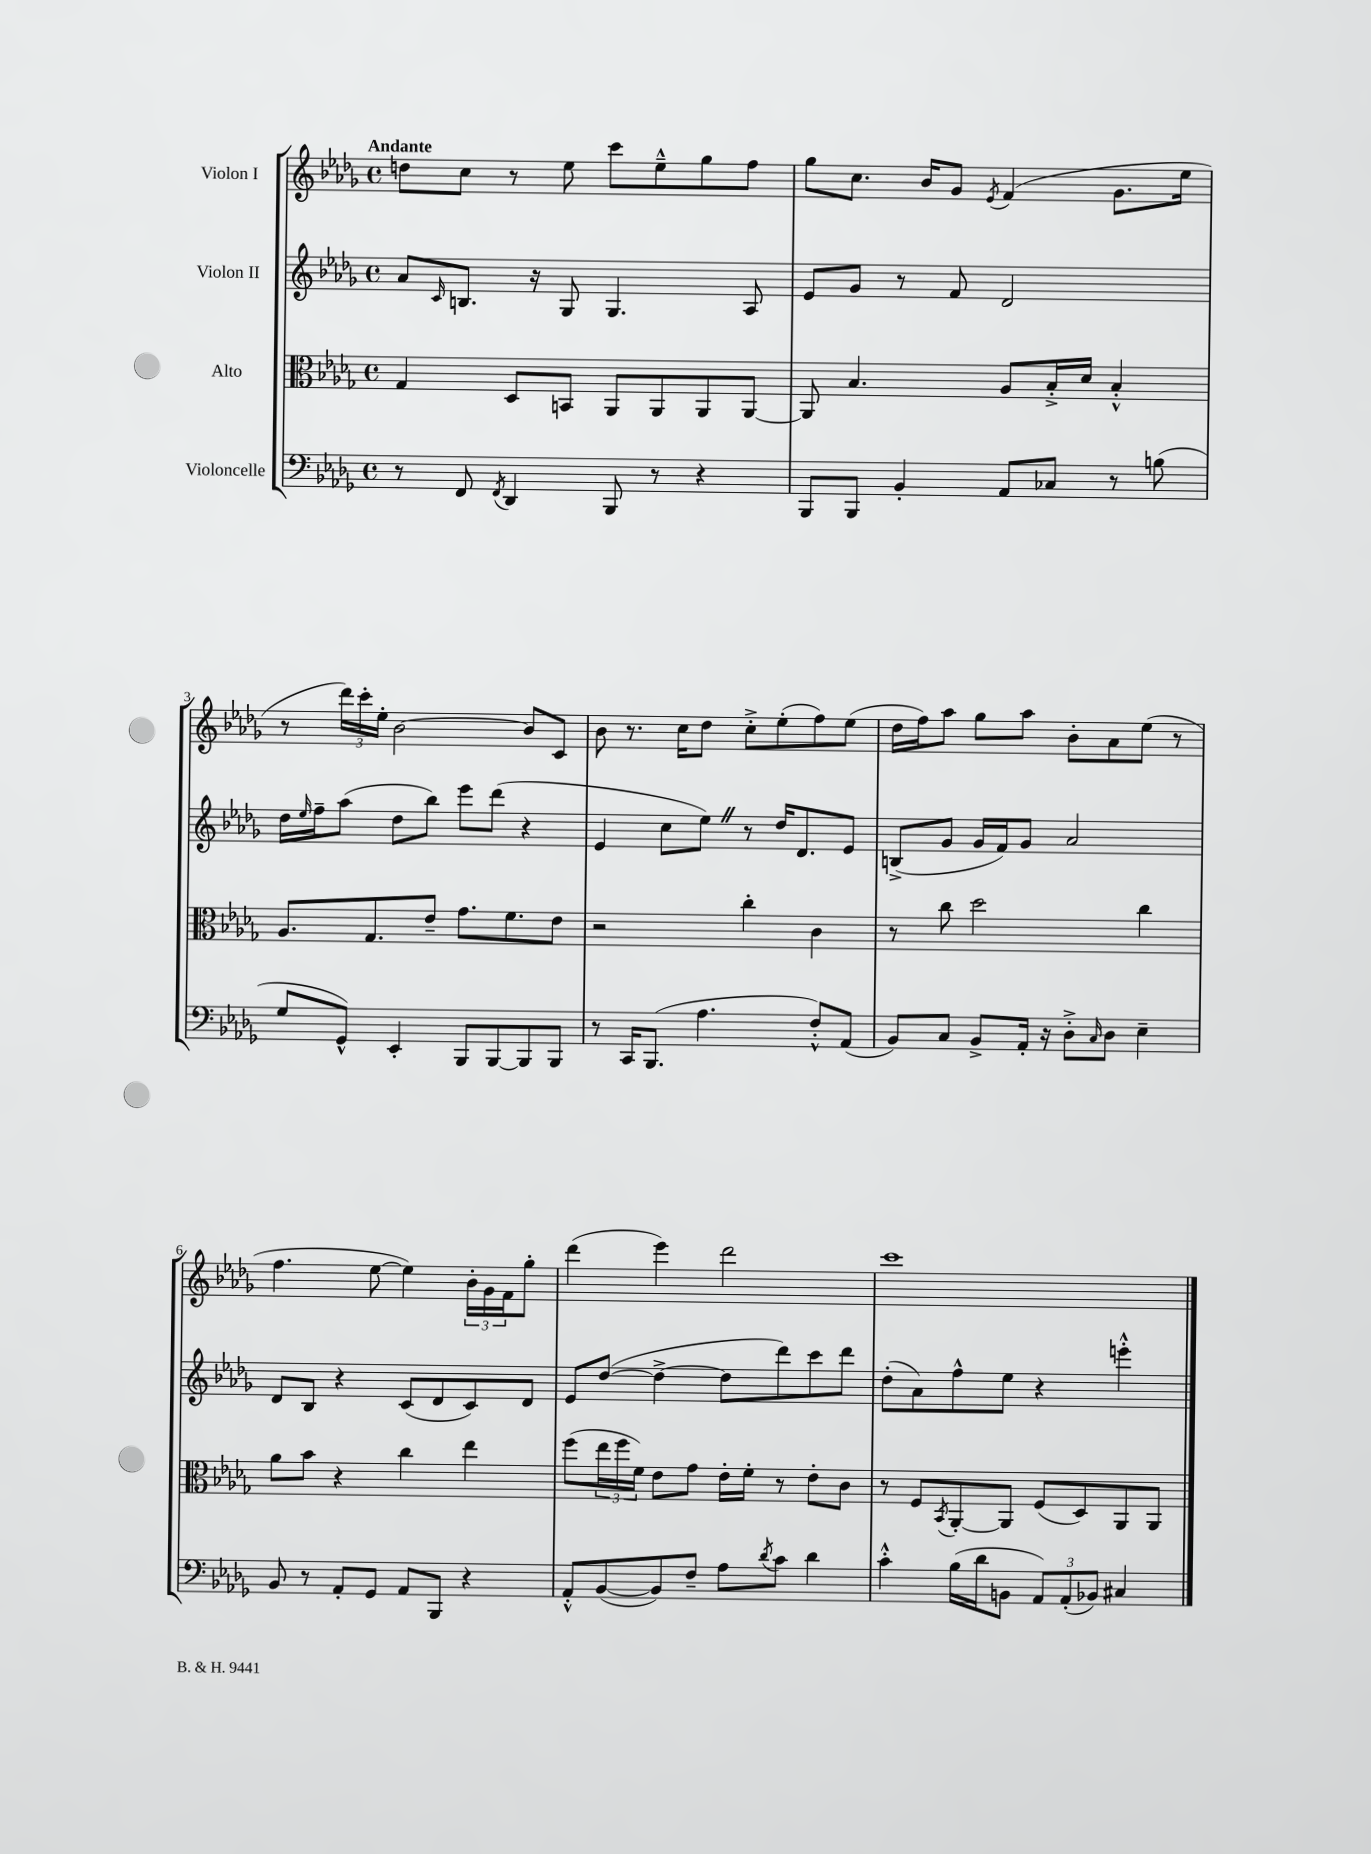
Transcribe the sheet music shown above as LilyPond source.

<<
\new StaffGroup <<
\new Staff = "s0" \with { instrumentName = "Violon I" } {
    \clef treble \key des \major \defaultTimeSignature \time 4/4 \tempo "Andante"
    d''8 c''8 r8 ees''8 c'''8 ees''8---^ ges''8 f''8 |
    ges''8 c''8. bes'16 ges'8 \acciaccatura { ees'8 } f'4( ges'8. ees''16 |
    r8 \tuplet 3/2 { des'''16) c'''16-. ees''16-. } bes'2~ bes'8 c'8 |
    bes'8 r8. c''16 des''8 c''8-.-> ees''8-.( f''8) ees''8( |
    des''16 f''16) aes''8 ges''8 aes''8 bes'8-. aes'8 ees''8( r8 |
    f''4. ees''8~ ees''4) \tuplet 3/2 { bes'16-. ges'16 f'16 } ges''8-. |
    des'''4( ees'''4) des'''2 |
    c'''1 \bar "|." |
}
\new Staff = "s1" \with { instrumentName = "Violon II" } {
    \clef treble \key des \major \defaultTimeSignature \time 4/4
    aes'8 \grace { c'16 } b8. r16 ges8 ges4. aes8 |
    ees'8 ges'8 r8 f'8 des'2 |
    des''16 \grace { ees''16 } f''16-- aes''8( des''8 bes''8) ees'''8 des'''8( r4 |
    ees'4 c''8 ees''8) \once \override BreathingSign.text = \markup { \musicglyph "scripts.caesura.straight" } \breathe r8 des''16 des'8. ees'8 |
    b8->( ges'8 ges'16 f'16) ges'8 aes'2 |
    des'8 bes8 r4 c'8( des'8 c'8) des'8 |
    ees'8 des''8~( des''4~-> des''8 des'''8) c'''8 des'''8 |
    des''8-.( aes'8) f''8-^ ees''8 r4 e'''4-.-^ \bar "|." |
}
\new Staff = "s2" \with { instrumentName = "Alto" } {
    \clef alto \key des \major \defaultTimeSignature \time 4/4
    ges4 des8 b,8 aes,8 aes,8 aes,8 aes,8~ |
    aes,8 bes4. aes8 bes16-.-> des'16 bes4-.-^ |
    aes8. ges8. ees'8-- ges'8. f'8. ees'8 |
    r2 c''4-. c'4 |
    r8 c''8 des''2 c''4 |
    aes'8 bes'8 r4 c''4 ees''4 |
    f''8( \tuplet 3/2 { ees''16 f''16 f'16) } ees'8 ges'8 ees'16-. f'16-. r8 ees'8-. c'8 |
    r8 f8 \acciaccatura { bes,8 } aes,8~-. aes,8 f8( des8) aes,8 aes,8 \bar "|." |
}
\new Staff = "s3" \with { instrumentName = "Violoncelle" } {
    \clef bass \key des \major \defaultTimeSignature \time 4/4
    r8 f,8 \acciaccatura { f,8 } des,4 bes,,8 r8 r4 |
    bes,,8 bes,,8 bes,4-. aes,8 ces8 r8 b8( |
    ges8 ges,8-^) ees,4-. bes,,8 bes,,8~ bes,,8 bes,,8 |
    r8 c,16 bes,,8.( aes4. f8-.-^) aes,8( |
    bes,8) c8 bes,8-> aes,16-. r16 des8-.-> \grace { c16 } des8 ees4-- |
    bes,8 r8 aes,8-. ges,8 aes,8 bes,,8 r4 |
    aes,8-.-^ bes,8~( bes,8) f8-- aes8 \acciaccatura { des'8 } c'8 des'4 |
    c'4-.-^ bes16( des'16 b,8 \tuplet 3/2 { aes,8) aes,8-.( bes,8) } cis4 \bar "|." |
}
>>
>>
